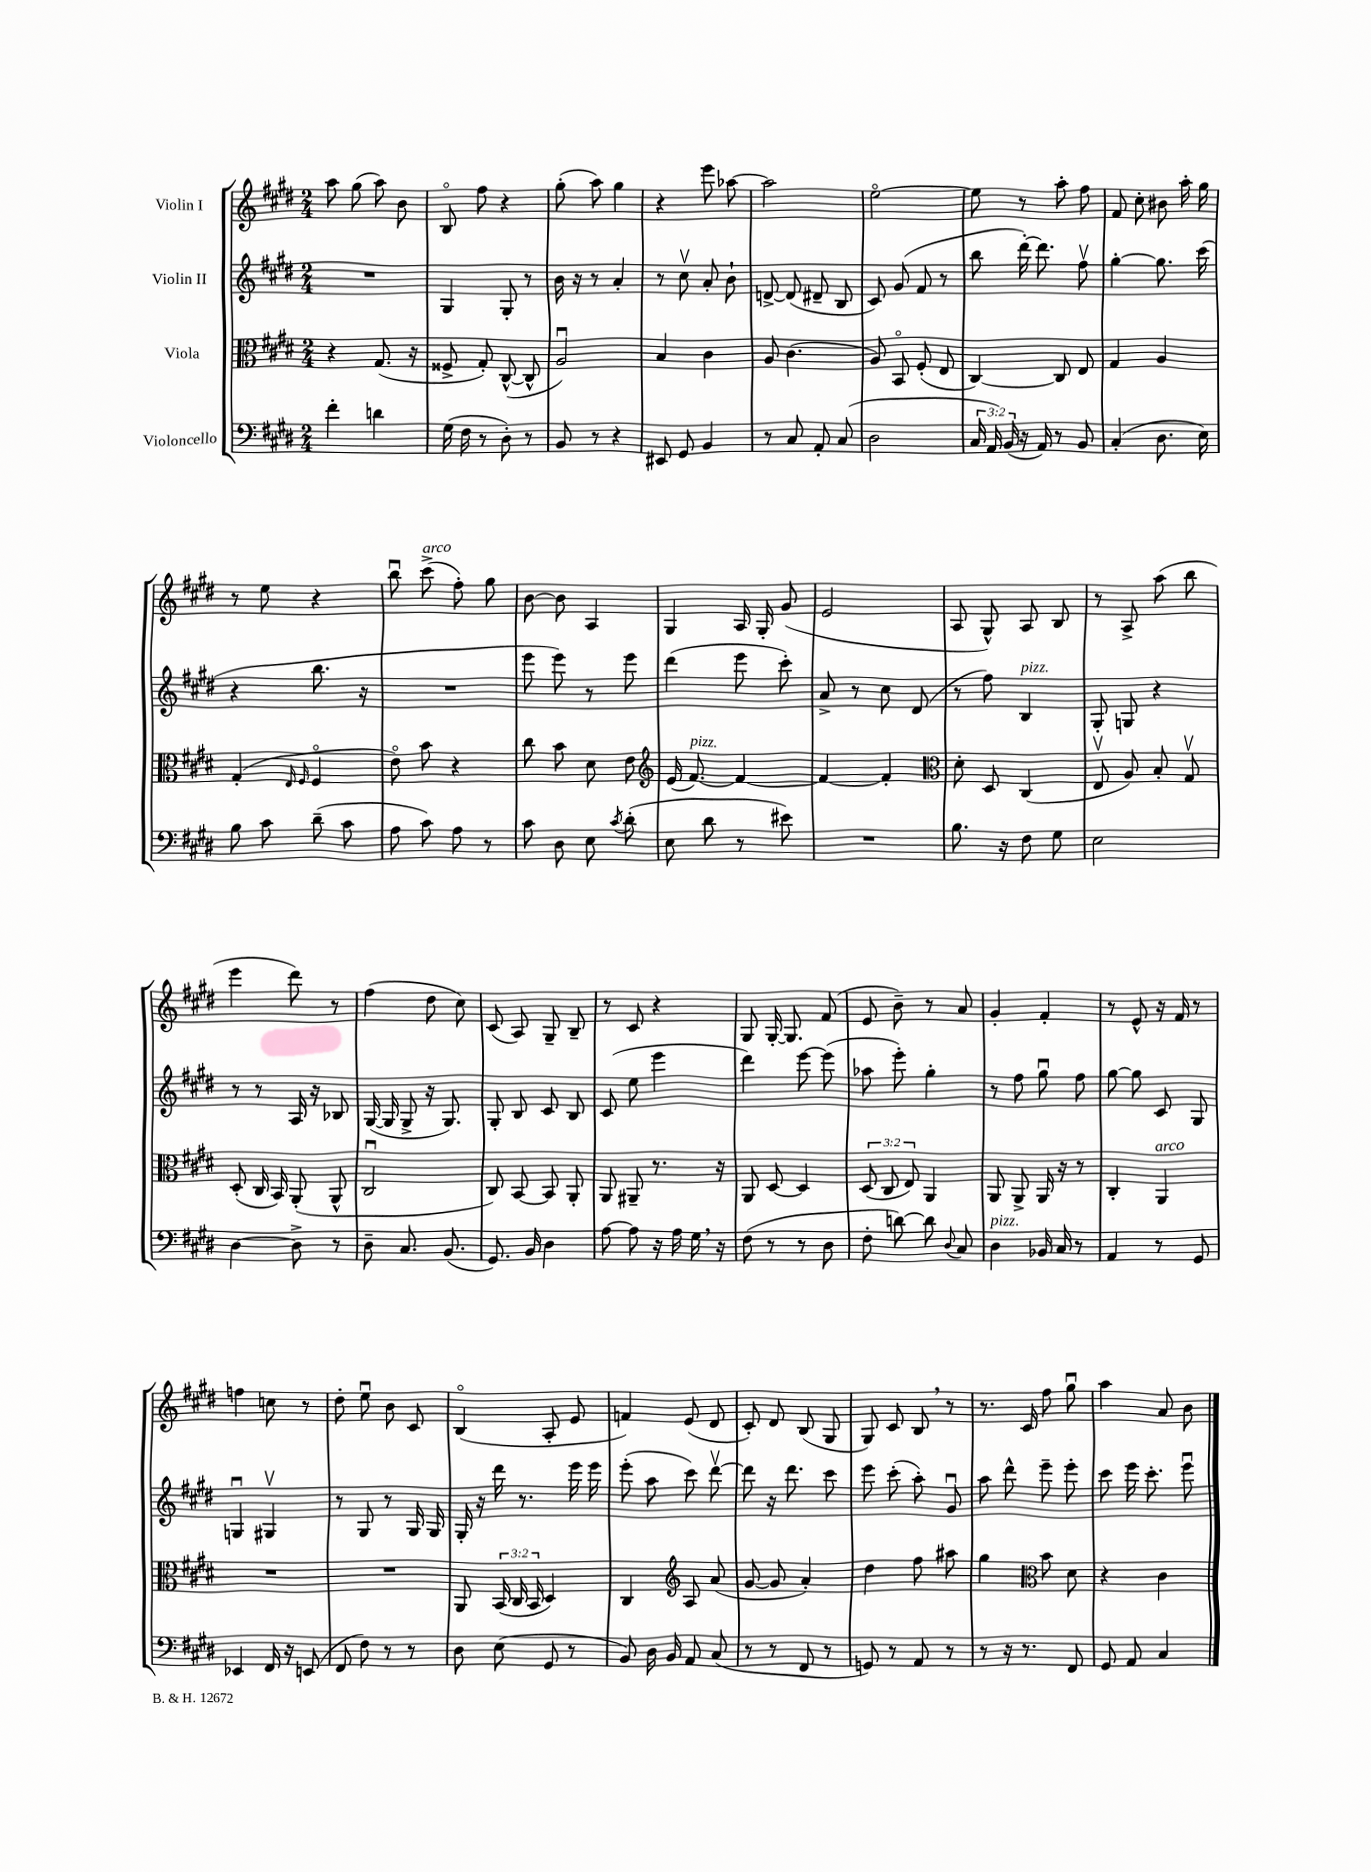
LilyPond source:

<<
\new StaffGroup <<
\new Staff = "s0" \with { instrumentName = "Violin I" } {
    \clef treble \key e \major \numericTimeSignature \time 2/4
    \autoBeamOff a''8 gis''8( a''8) b'8 |
    b8\flageolet fis''8 r4 |
    gis''8-.( a''8) gis''4 |
    r4 e'''8 aes''8~ |
    aes''2 |
    e''2~\flageolet |
    e''8 r8 a''8-. fis''8 |
    fis'8 cis''8-. bis'8 a''16-. gis''16 |
    r8 e''8 r4 |
    b''8\downbow cis'''8->^\markup { \italic "arco" }( fis''8-.) gis''8 |
    b'8~ b'8 a4 |
    gis4 a16 gis16-. gis'8( |
    e'2 |
    a8 gis8-^) a8 b8 |
    r8 a8-> a''8( b''8 |
    e'''4 dis'''8) r8 |
    fis''4( dis''8 cis''8) |
    cis'8( a8) gis8-- b8-- |
    r8 cis'8 r4 |
    gis8 gis16~-. gis8. fis'8( |
    e'8 b'8--) r8 a'8 |
    gis'4-. fis'4-. |
    r8 e'8-^ r16 fis'16 r8 |
    f''4 c''8 r8 |
    dis''8-. e''8\downbow b'8 cis'8 |
    b4\flageolet( a8-. e'8 |
    f'4) e'8( dis'8 |
    cis'8-.) dis'8 b8( gis8 |
    gis8) cis'8 b8 \breathe r8 |
    r8. cis'16 fis''8 gis''8\downbow |
    a''4 a'8 b'8 \bar "|." |
}
\new Staff = "s1" \with { instrumentName = "Violin II" } {
    \clef treble \key e \major \numericTimeSignature \time 2/4
    \autoBeamOff R2 |
    gis4 gis8-. r8 |
    b'16 r16 r8 a'4-. |
    r8 cis''8\upbow a'8-. b'8-! |
    d'8~-> d'8( dis'8-- b8 |
    cis'8) gis'8( fis'8 r8 |
    b''8 dis'''16~-.) dis'''8. fis''8\upbow |
    gis''4~-. gis''8. cis'''16( |
    r4 b''8. r16 |
    R2 |
    e'''8 e'''8) r8 e'''8 |
    dis'''4( e'''8 cis'''8-.) |
    a'8-> r8 cis''8 dis'8( |
    r8 fis''8) b4^\markup { \italic "pizz." } |
    gis8-. g8 r4 |
    r8 r8 a16 r16 bes8 |
    gis16~( gis16 gis8-> r16 gis8.) |
    gis8-. b8 cis'8 b8 |
    cis'8( e''8 e'''4 |
    dis'''4) e'''8~ e'''8( |
    aes''8 e'''8-.) gis''4-. |
    r8 fis''8 gis''8\downbow fis''8 |
    gis''8~ gis''8 cis'8 gis8 |
    g4\downbow gis4\upbow |
    r8 gis8 r8 gis16 gis16 |
    gis16-. r16 dis'''16 r8. e'''16 e'''16 |
    e'''8-.( a''8 cis'''8) dis'''8~\upbow |
    dis'''8 r16 dis'''8. cis'''8 |
    e'''8 cis'''8-.( a''8-.) gis'8\downbow |
    a''8 dis'''8-^ e'''8-- e'''8-. |
    cis'''8 e'''16 cis'''8.-. e'''8\downbow \bar "|." |
}
\new Staff = "s2" \with { instrumentName = "Viola" } {
    \clef alto \key e \major \numericTimeSignature \time 2/4 \override Staff.TupletNumber.text = #tuplet-number::calc-fraction-text
    \autoBeamOff r4 gis8.( r16 |
    fisis8-> gis8-.) cis8~-^( cis8-^ |
    a2\downbow) |
    b4 cis'4 |
    a8 cis'4.( |
    a8) b,8\flageolet fis8-.( e8 |
    cis4~) cis8 e8 |
    gis4 a4 |
    gis4-.( \grace { e16 fis16 } fis4\flageolet |
    e'8\flageolet) b'8 r4 |
    cis''8 b'8 dis'8 e'8 |
    \clef treble e'16( fis'8.~^\markup { \italic "pizz." }) fis'4~ |
    fis'4~ fis'4-. |
    \clef alto dis'8-. dis8 cis4( |
    e8\upbow a8) b8-. gis8\upbow |
    dis8-.( cis16 b,16) a,8-.( a,8-^ |
    cis2\downbow |
    cis8) b,8~ b,8 a,8-. |
    a,8 ais,8-- r8. r16 |
    a,8 dis8~ dis4 |
    \tuplet 3/2 { dis8( cis8 e8) } a,4 |
    a,8 a,8-> a,16 r16 r8 |
    cis4-. a,4^\markup { \italic "arco" } |
    R2 |
    R2 |
    a,8 \tuplet 3/2 { b,16( cis16 b,16 } dis4) |
    cis4 \clef treble a8 a'8( |
    gis'8~ gis'8 a'4-.) |
    dis''4 fis''8 ais''8 |
    gis''4 \clef alto b'8 dis'8 |
    r4 cis'4 \bar "|." |
}
\new Staff = "s3" \with { instrumentName = "Violoncello" } {
    \clef bass \key e \major \numericTimeSignature \time 2/4 \override Staff.TupletNumber.text = #tuplet-number::calc-fraction-text
    \autoBeamOff fis'4-. d'4 |
    gis16( fis16 r8 dis8-.) r8 |
    b,8 r8 r4 |
    eis,8 gis,8 b,4 |
    r8 cis8 a,8-. cis8( |
    dis2 |
    \tuplet 3/2 { cis16 a,16) b,16( } r16 a,16) r8 b,8 |
    cis4-.( dis8. e16) |
    b8 cis'8 dis'8--( cis'8 |
    a8 cis'8) a8 r8 |
    cis'8 dis8 e8 \acciaccatura { cis'8 } dis'8-.( |
    e8 dis'8 r8 eis'8) |
    R2 |
    b8. r16 fis8 gis8 |
    e2 |
    dis4~ dis8-> r8 |
    dis8-- cis8. b,8.( |
    gis,8.) b,16 dis4 |
    a8~ a8 r16 a16 gis16 \breathe r16 |
    fis8( r8 r8 dis8 |
    fis8-. d'8~) d'8 \appoggiatura { dis8 } cis8 |
    dis4^\markup { \italic "pizz." } bes,16 cis16 r8 |
    a,4 r8 gis,8 |
    ees,4 fis,16 r16 e,8( |
    fis,8 fis8) r8 r8 |
    dis8 e8( gis,8 r8 |
    b,8) dis16 b,16 a,8 cis8( |
    r8 r8 fis,8 r8 |
    g,8) r8 a,8 r8 |
    r8 r16 r8. fis,8 |
    gis,8 a,8 cis4 \bar "|." |
}
>>
>>
\layout { \context { \Score \remove "Bar_number_engraver" } }
